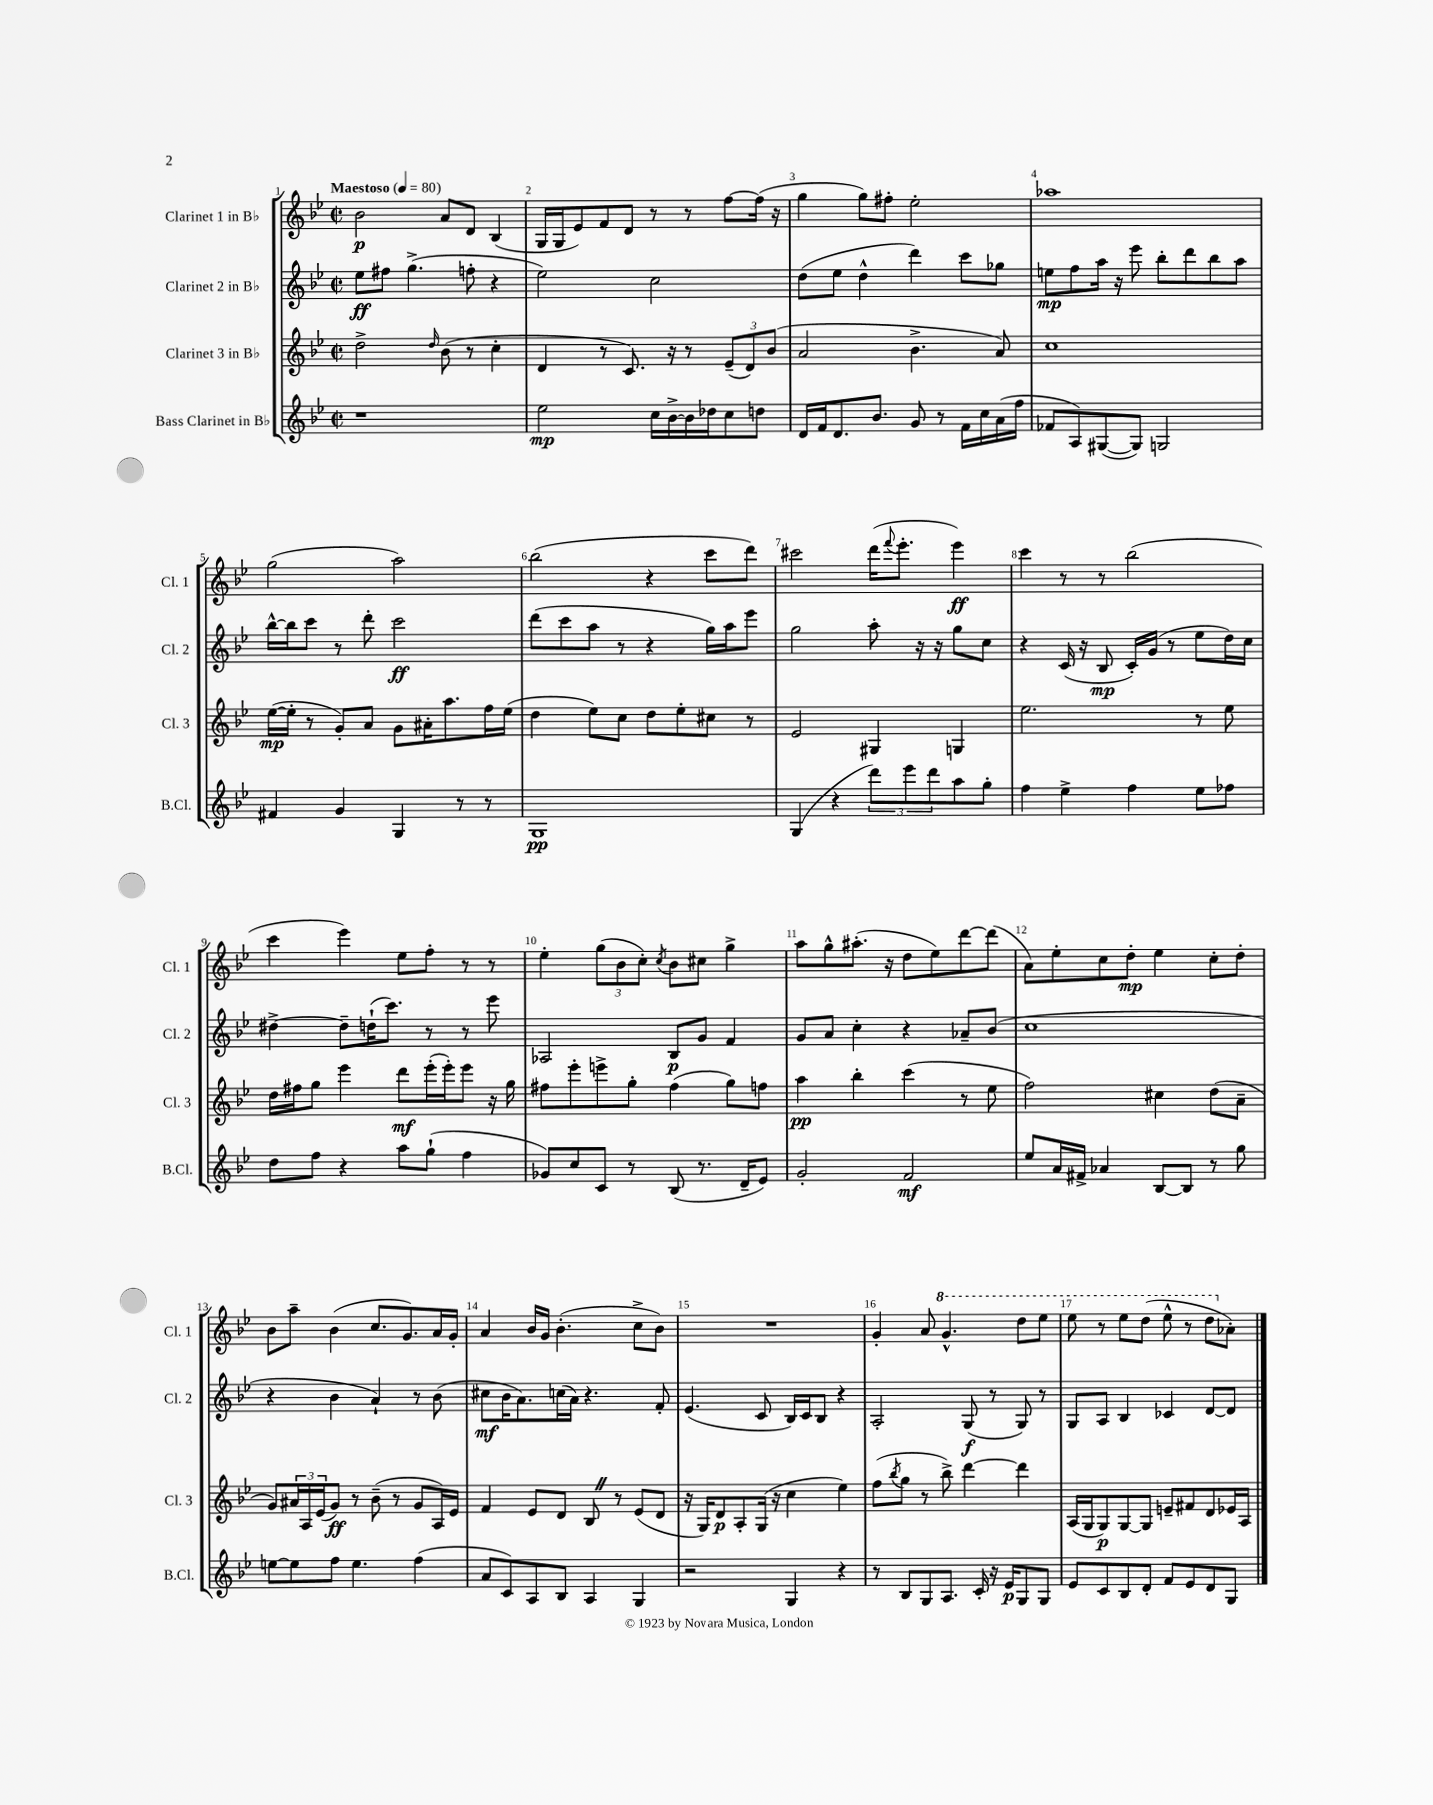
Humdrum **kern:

**kern	**dynam	**kern	**dynam	**kern	**dynam	**kern	**dynam
*part4	*part4	*part3	*part3	*part2	*part2	*part1	*part1
*staff4	*staff4	*staff3	*staff3	*staff2	*staff2	*staff1	*staff1
*I"Bass Clarinet in B♭	*	*I"Clarinet 3 in B♭	*	*I"Clarinet 2 in B♭	*	*I"Clarinet 1 in B♭	*
*I'B.Cl.	*	*I'Cl. 3	*	*I'Cl. 2	*	*I'Cl. 1	*
*clefG2	*	*clefG2	*	*clefG2	*	*clefG2	*
*k[b-e-]	*	*k[b-e-]	*	*k[b-e-]	*	*k[b-e-]	*
*M2/2	*	*M2/2	*	*M2/2	*	*M2/2	*
*met(c|)	*	*met(c|)	*	*met(c|)	*	*met(c|)	*
*MM80	*	*MM80	*	*MM80	*	*MM80	*
=1	=1	=1	=1	=1	=1	=1	=1
!	!	!	!	!	!	!LO:TX:a:B:t=Maestoso	!
1r	.	2dd^\	.	8ee-\L	ff	2b-\	p
.	.	.	.	8ff#X\J	.	.	.
.	.	.	.	(4.gg^\	.	.	.
.	.	16qqdd/	.	.	.	.	.
.	.	(8b-\	.	.	.	8a/L	.
.	.	8r	.	8ffn'\	.	8d/J	.
.	.	4cc'\	.	4r	.	(4B-/	.
=2	=2	=2	=2	=2	=2	=2	=2
2ee-\	mp	4d/	.	2ee-\)	.	16G/LL	.
.	.	.	.	.	.	16G/J	.
.	.	.	.	.	.	8e-/)	.
.	.	8r	.	.	.	8f/	.
.	.	8.c/)	.	.	.	8d/J	.
16cc\LL	.	.	.	2cc\	.	8r	.
[16b-^\	.	16r	.	.	.	.	.
16b-\]	.	8r	.	.	.	8r	.
16dd-X\J	.	.	.	.	.	.	.
8cc\	.	(12e-~/L	.	.	.	[8ff\L	.
.	.	12d/)	.	.	.	.	.
8ddn\J	.	.	.	.	.	(16ff\Jk]	.
.	.	(12b-/J	.	.	.	.	.
.	.	.	.	.	.	16r	.
=3	=3	=3	=3	=3	=3	=3	=3
16d/LL	.	2a/	.	(8dd\L	.	4gg\	.
16f/J	.	.	.	.	.	.	.
8.d/	.	.	.	8ee-\J	.	.	.
.	.	.	.	4dd^^\	.	8gg\L)	.
8.b-/J	.	.	.	.	.	.	.
.	.	.	.	.	.	8ff#X'\J	.
8g/	.	4.b-^\	.	4ddd\)	.	2ee-'\	.
8r	.	.	.	.	.	.	.
16f\LL	.	.	.	8ccc\L	.	.	.
16cc\	.	.	.	.	.	.	.
(16a\	.	8a/)	.	8gg-X\J	.	.	.
16ff\JJ	.	.	.	.	.	.	.
=4	=4	=4	=4	=4	=4	=4	=4
8f-X/L	.	1cc	.	8een\L	mp	1aa-X	.
8A/)	.	.	.	8ff\	.	.	.
([8G#X/	.	.	.	16aa\Jk	.	.	.
.	.	.	.	16r	.	.	.
8G#/J])	.	.	.	8eee-\	.	.	.
2Gn/	.	.	.	8bb-'\L	.	.	.
.	.	.	.	8ddd\	.	.	.
.	.	.	.	8bb-\	.	.	.
.	.	.	.	8aa\J	.	.	.
!!LO:LB:g=z
=5	=5	=5	=5	=5	=5	=5	=5
4f#X/	.	([16ee-\LL	mp	[16bb-^^\LL	.	(2gg\	.
.	.	16ee-'\JJ]	.	16bb-\J]	.	.	.
.	.	8r	.	8ccc\J	.	.	.
4g/	.	8g'/L)	.	8r	.	.	.
.	.	8a/J	.	8ddd'\	.	.	.
4G/	.	8g\L	.	2ccc\	ff	2aa\)	.
.	.	16a#X'\K	.	.	.	.	.
.	.	8.aa\	.	.	.	.	.
8r	.	.	.	.	.	.	.
8r	.	16ff\L	.	.	.	.	.
.	.	(16ee-\JJ	.	.	.	.	.
=6	=6	=6	=6	=6	=6	=6	=6
1G	pp	4dd\	.	(8ddd\L	.	(2bb-\	.
.	.	.	.	8ccc\	.	.	.
.	.	8ee-\L)	.	8aa\J	.	.	.
.	.	8cc\J	.	8r	.	.	.
.	.	8dd\L	.	4r	.	4r	.
.	.	8ee-'\	.	.	.	.	.
.	.	8cc#X\J	.	16gg\LL)	.	8ccc\L	.
.	.	.	.	16aa\J	.	.	.
.	.	8r	.	8eee-\J	.	8ddd\J)	.
=7	=7	=7	=7	=7	=7	=7	=7
(4G/	.	2e-/	.	2gg\	.	2ccc#X\	.
4r	.	.	.	.	.	.	.
12ddd\L)	.	4G#X/	.	8aa'\	.	(16ddd\KL	.
.	.	.	.	.	.	8qqfff/	.
.	.	.	.	.	.	8.eee-'\J	.
12eee-\	.	.	.	.	.	.	.
.	.	.	.	16r	.	.	.
12ddd\	.	.	.	.	.	.	.
.	.	.	.	16r	.	.	.
8aa\	.	4Gn/	.	8gg\L	.	4eee-\)	ff
8gg'\J	.	.	.	8cc\J	.	.	.
=8	=8	=8	=8	=8	=8	=8	=8
4ff\	.	2.ee-\	.	4r	.	4ccc\	.
4ee-^\	.	.	.	(16c/	.	8r	.
.	.	.	.	16r	.	.	.
.	.	.	.	8B-/	mp	8r	.
4ff\	.	.	.	16c'/LL)	.	(2bb-\	.
.	.	.	.	(16g/JJ	.	.	.
.	.	.	.	8r	.	.	.
8ee-\L	.	8r	.	8ee-\L	.	.	.
8ff-X\J	.	8ee-\	.	16dd\L)	.	.	.
.	.	.	.	16cc\JJ	.	.	.
!!LO:LB:g=z
=9	=9	=9	=9	=9	=9	=9	=9
8dd\L	.	16dd\LL	.	[4dd#X^\	.	4ccc\	.
.	.	16ff#X\J	.	.	.	.	.
8ff\J	.	8gg\J	.	.	.	.	.
4r	.	4eee-\	.	8dd#~\L]	.	4eee-\)	.
.	.	.	.	(16ddn`\K	.	.	.
.	.	.	.	8.ccc\J)	.	.	.
8aa\L	.	8ddd\L	mf	.	.	8ee-\L	.
(8gg`\J	.	(16eee-'\L	.	8r	.	8ff'\J	.
.	.	16eee-'\J)	.	.	.	.	.
4ff\	.	8eee-\J	.	8r	.	8r	.
.	.	16r	.	8eee-\	.	8r	.
.	.	16gg\	.	.	.	.	.
=10	=10	=10	=10	=10	=10	=10	=10
8g-X/L)	.	8ff#X\L	.	2A-X/	.	4ee-'\	.
8cc/	.	8eee-'\	.	.	.	.	.
8c/J	.	8eeen^\	.	.	.	(12gg\L	.
.	.	.	.	.	.	12b-\	.
8r	.	8gg'\J	.	.	.	.	.
.	.	.	.	.	.	12cc'\J)	.
.	.	.	.	.	.	8qcc/	.
(8B-/	.	(4ff#\	.	8B-/L	p	8b-\L	.
8.r	.	.	.	8g/J	.	8cc#X\J	.
.	.	8gg\L)	.	4f/	.	4gg^\	.
16d~/KL	.	.	.	.	.	.	.
8e-/J)	.	8ffn\J	.	.	.	.	.
=11	=11	=11	=11	=11	=11	=11	=11
2g'/	.	4aa\	pp	8g/L	.	8aa\L	.
.	.	.	.	8a/J	.	8gg^^\	.
.	.	4bb-'\	.	4cc'\	.	(8.aa#X'\J	.
.	.	.	.	.	.	16r	.
2f/	mf	(4ccc\	.	4r	.	8dd\L	.
.	.	.	.	.	.	8ee-\)	.
.	.	8r	.	8a-X~/L	.	[8ddd\	.
.	.	8ee-\	.	(8b-/J	.	(8ddd\J]	.
=12	=12	=12	=12	=12	=12	=12	=12
8ee-/L	.	2ff\)	.	1cc	.	8a\L)	.
16a/L	.	.	.	.	.	8ee-'\	.
16f#X^/JJ	.	.	.	.	.	.	.
4a-X/	.	.	.	.	.	8cc\	.
.	.	.	.	.	.	8dd'\J	mp
[8B-/L	.	4cc#X\	.	.	.	4ee-\	.
8B-/J]	.	.	.	.	.	.	.
8r	.	(8dd\L	.	.	.	8cc'\L	.
8gg\	.	8a~\J	.	.	.	8dd'\J	.
!!LO:LB:g=z
=13	=13	=13	=13	=13	=13	=13	=13
[8een\L	.	8g/L)	.	4r	.	8b-\L	.
8ee\]	.	24a#X/L	.	.	.	8aa~\J	.
.	.	24A/	.	.	.	.	.
.	.	(24e-/J	.	.	.	.	.
8ff\J	.	8g/J)	ff	4b-\	.	(4b-\	.
4.ee\	.	8r	.	.	.	.	.
.	.	(8b-~\	.	4a`/)	.	8.cc/L	.
.	.	8r	.	.	.	.	.
.	.	.	.	.	.	8.g/)	.
(4ff\	.	8g/L	.	8r	.	.	.
.	.	16A/L)	.	(8b-\	.	16a/L	.
.	.	16e-/JJ	.	.	.	16g'/JJ	.
=14	=14	=14	=14	=14	=14	=14	=14
8a/L	.	4f/	.	8cc#X\L	mf	4a/	.
8c/)	.	.	.	16b-\K	.	.	.
.	.	.	.	8.a\)	.	.	.
8A/	.	8e-/L	.	.	.	16b-/LL	.
.	.	.	.	.	.	16g/JJ	.
8B-/J	.	8d/J	.	(16ccn\L	.	(4.b-'\	.
.	.	.	.	16a\JJ)	.	.	.
4A/	.	8B-Z/	.	4.r	.	.	.
.	.	8r	.	.	.	.	.
4G/	.	(8e-/L	.	.	.	8cc^\L	.
.	.	8d/J	.	8f'/	.	8b-\J)	.
=15	=15	=15	=15	=15	=15	=15	=15
2r	.	16r	.	(4.e-/	.	1r	.
.	.	16G/KL)	.	.	.	.	.
.	.	8d/	p	.	.	.	.
.	.	8A'/	.	.	.	.	.
.	.	(16G/Jk	.	8c/	.	.	.
.	.	16r	.	.	.	.	.
4G/	.	4cc\	.	16B-/LL)	.	.	.
.	.	.	.	16c/J	.	.	.
.	.	.	.	8B-/J	.	.	.
4r	.	4ee-\)	.	4r	.	.	.
=16	=16	=16	=16	=16	=16	=16	=16
8r	.	(8ff\L	.	2A'/	.	4g'/	.
.	.	8qbb-/	.	.	.	.	.
8B-/L	.	8gg\J	.	.	.	.	.
8G/	.	8r	.	.	.	8a/	.
*	*	*	*	*	*	*8va	*
8.A/J	.	8bb-^\)	.	.	.	4.gg^^/	.
.	.	[4ddd\	.	(8G/	f	.	.
16c'/	.	.	.	.	.	.	.
16r	.	.	.	8r	.	.	.
16e-/KL	p	.	.	.	.	.	.
8G/	.	4ddd\]	.	8G/)	.	8ddd\L	.
8G/J	.	.	.	8r	.	8eee-\J	.
=17	=17	=17	=17	=17	=17	=17	=17
8e-/L	.	(16A/LL	.	8G/L	.	8eee-\	.
.	.	16G/J	.	.	.	.	.
8c/	.	8G/)	p	8A/J	.	8r	.
8B-/	.	[8G/	.	4B-/	.	8eee-\L	.
8d'/J	.	8G/J]	.	.	.	(8ddd\J	.
8f/L	.	8en~/L	.	4c-X/	.	8eee-^^\	.
8e-/	.	8f#X/	.	.	.	8r	.
8d/	.	8d/	.	[8d/L	.	8ddd\L	.
*	*	*	*	*	*	*X8va	*
8G/J	.	16e-X/L	.	8d/J]	.	8a-X'\J)	.
.	.	16A/JJ	.	.	.	.	.
==	==	==	==	==	==	==	==
*-	*-	*-	*-	*-	*-	*-	*-
